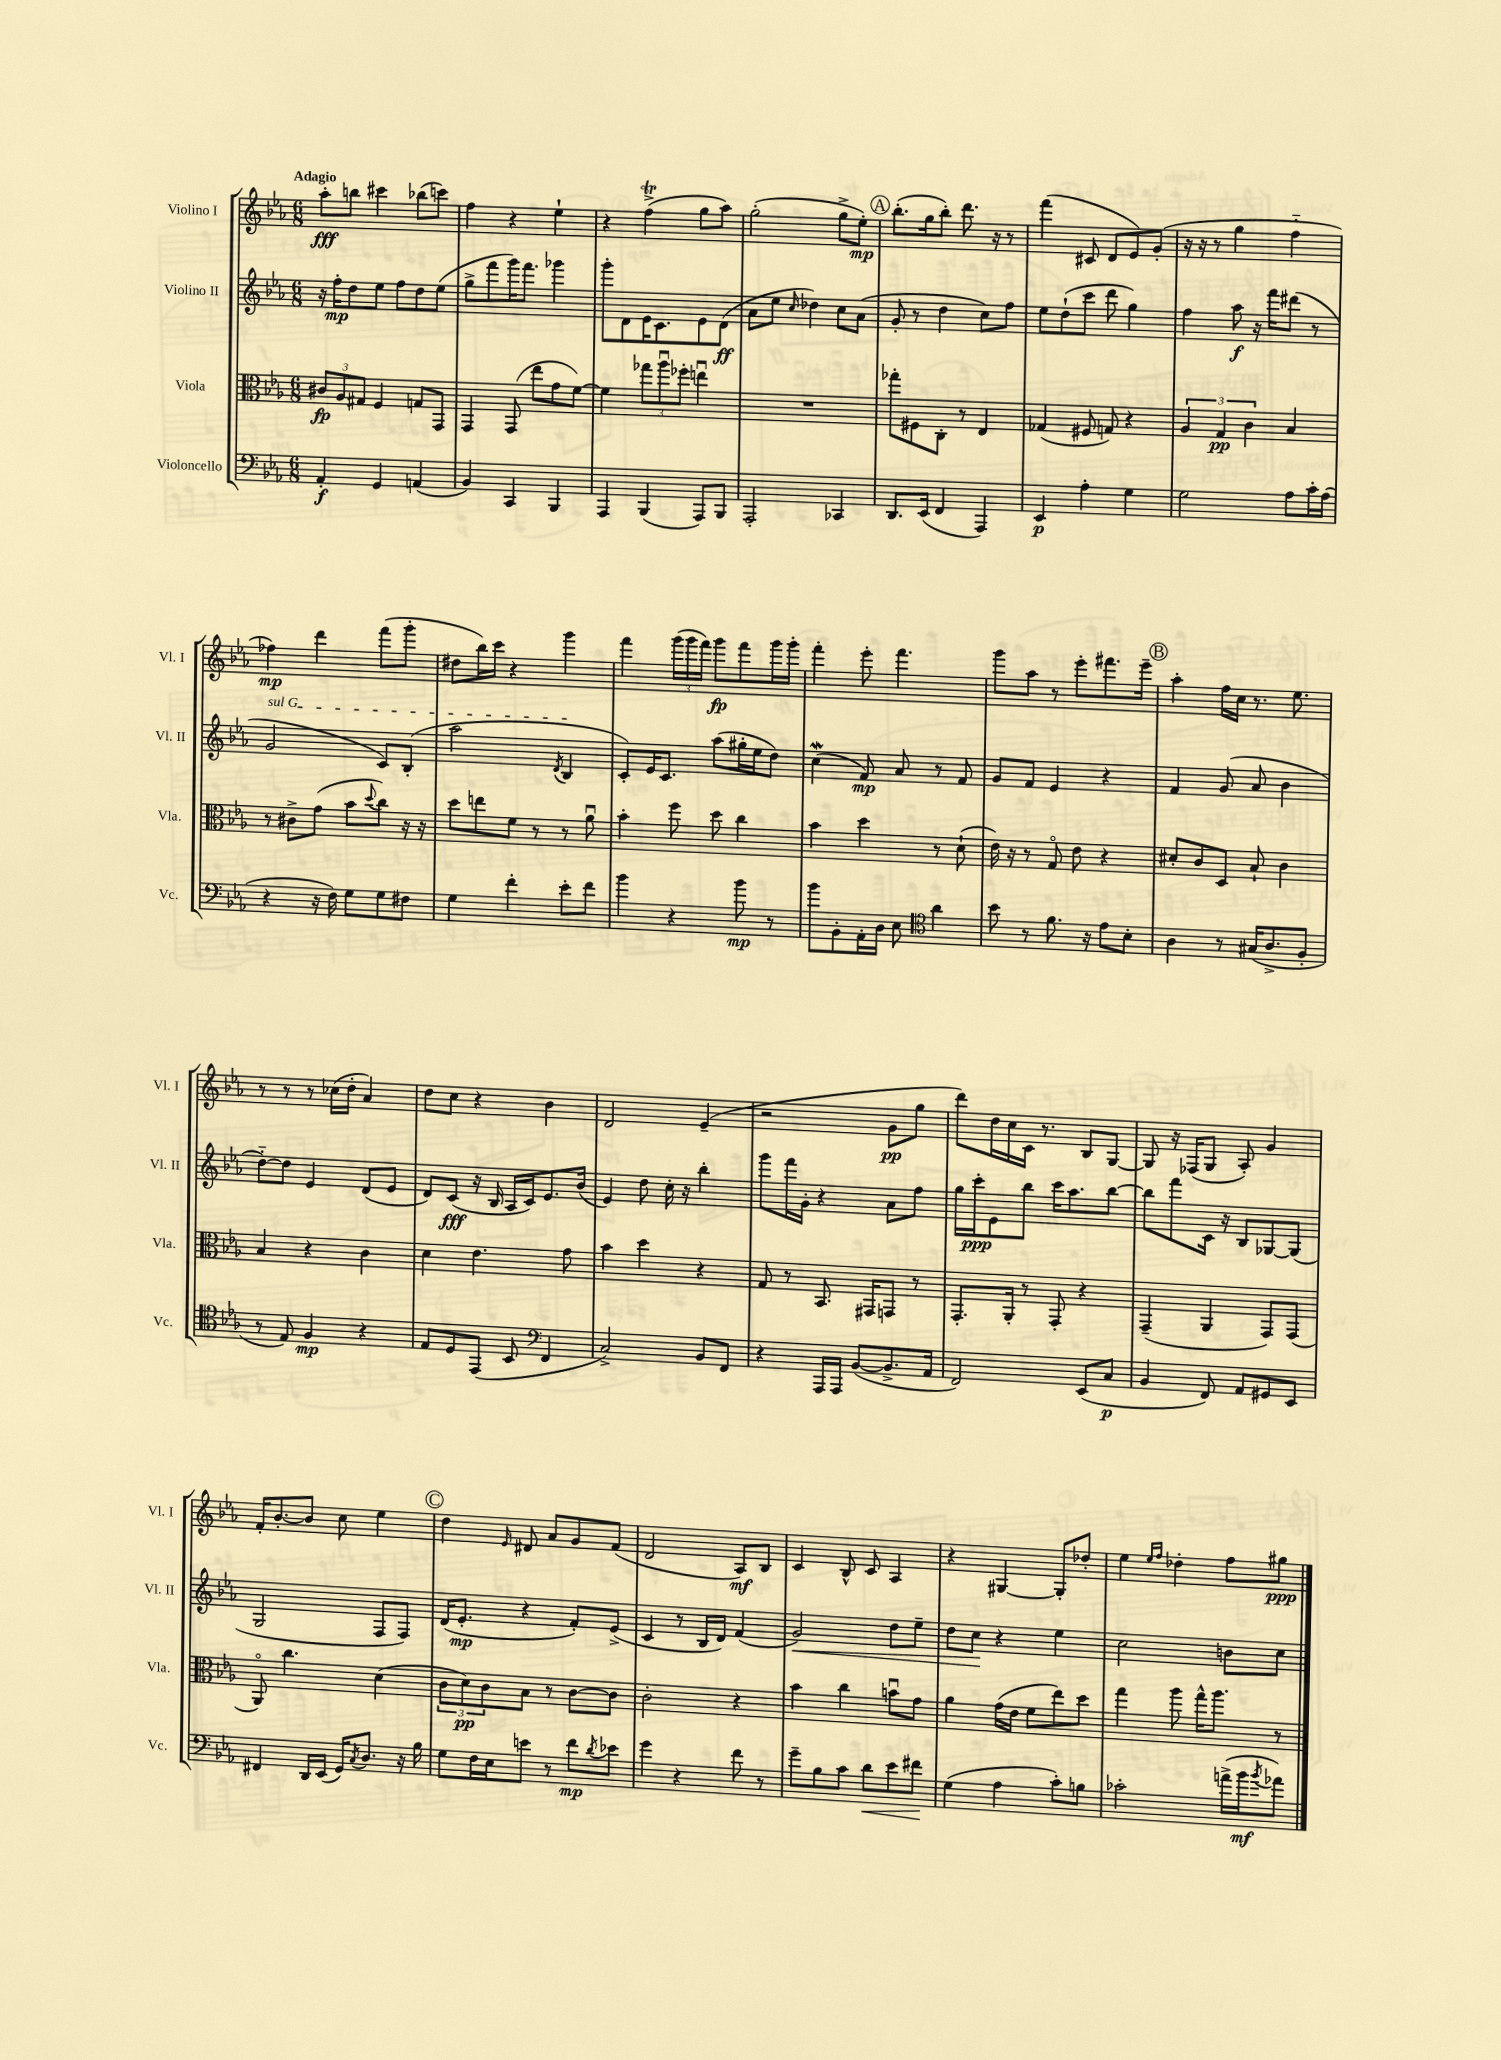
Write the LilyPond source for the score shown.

<<
\new StaffGroup <<
\new Staff = "s0" \with { instrumentName = "Violino I" shortInstrumentName = "Vl. I" } {
    \clef treble \key ees \major \numericTimeSignature \time 6/8 \tempo "Adagio"
    aes''8-.\fff b''8 cis'''4 bes''8( c'''8) |
    f''4 r4 ees''4-! |
    r4 f''4->\trill( g''8 aes''8) |
    g''2-.( g''8-> ees''8-.\mp) |
    \mark \markup { \circle "A" } bes''8.-.( g''16 bes''8-.) d'''8. r16 r8 |
    f'''4( cis'8 d'8 ees'8) g'8-.( |
    r16 r16 r8 g''4 f''4-_ |
    fes''4\mp) d'''4 f'''8( g'''8-. |
    dis''8 bes''16) c'''16 r4 g'''4 |
    f'''4 \tuplet 3/2 { g'''16( g'''16 f'''16) } g'''8\fp f'''8 g'''16 g'''16-. |
    f'''4-. ees'''8-. f'''4. |
    g'''8 aes''8 r8 ees'''8-. fis'''8. ees'''16-- |
    \mark \markup { \circle "B" } aes''4-. f''16 c''16 r8. ees''8. |
    r8 r8 r8 ces''16( d''16-. aes'4) |
    d''8 c''8 r4 bes'4 |
    d'2 ees'4--( |
    r2 g'8\pp g''8 |
    d'''8) d''16 c''16 c'16 r8. bes8 g8~ |
    g8 r16 fes16( g8 aes8-.) g'4 |
    f'16-. bes'8.~-. bes'8 c''8 ees''4 |
    \mark \markup { \circle "C" } d''4 \grace { ees'16 } dis'8 aes'8 g'8 f'8( |
    d'2 aes8\mf) bes8 |
    c'4 bes8-^ c'8 aes4 |
    r4 gis4~ gis8-. des''8-. |
    ees''4 \grace { ees''16 f''16 } des''4-. f''8 gis''8\ppp \bar "|." |
}
\new Staff = "s1" \with { instrumentName = "Violino II" shortInstrumentName = "Vl. II" } {
    \clef treble \key ees \major \numericTimeSignature \time 6/8
    r16 f''16-.\mp d''8 ees''8 f''8 d''8 ees''8( |
    g''8-> f'''8 g'''16) f'''8. ges'''4 |
    g'''8-. d'8 ees'16 c'8. ees'8 d'8\ff( |
    aes'8 ees''8 \grace { c''16 } des''4) c''8 aes'8( |
    \mark \markup { \circle "A" } g'8-. r8 d''4 c''8) f''8 |
    ees''8 d''8-!( c'''8 d'''8 g''4) |
    f''4 aes''8\f r16 f'''16 dis'''8( r8 |
    \once \override TextSpanner.bound-details.left.text = \markup { \italic "sul G" } g'2\startTextSpan c'8) bes8-.( |
    aes''2 \acciaccatura { d'8 } bes4\stopTextSpan |
    c'8-.) ees'16 c'8. aes''8( gis''16-. ees''16 d''8) |
    c''4\mordent( f'8\mp) aes'8 r8 f'8 |
    g'8 f'8 ees'4 r4 |
    \mark \markup { \circle "B" } f'4 g'8( aes'8 bes'4 |
    d''8~-_) d''8 ees'4 d'8( ees'8 |
    d'8) c'8\fff( r16 bes16 aes16 c'16) ees'8. bes'16( |
    ees'4) d''8 c''16-. r16 bes''4-. |
    g'''8 f'''16 g'16-. r4 aes'8 f''8 |
    g''16 c'''16-.\ppp ees'8 bes''8 c'''16 aes''8. bes''8~ |
    bes''8 f'''8 c'16 r16 bes8 ges8~ ges8( |
    g2 f8 f8) |
    \mark \markup { \circle "C" } d'16( ees'8.-.\mp r4 f'8-.) ees'8->( |
    c'4 r8 bes16 d'16) f'4( |
    g'2\<) d''8 ees''8-- |
    d''8 c''8\! r4 ees''4 |
    c''2 b'8 c''8 \bar "|." |
}
\new Staff = "s2" \with { instrumentName = "Viola" shortInstrumentName = "Vla." } {
    \clef alto \key ees \major \numericTimeSignature \time 6/8
    \tuplet 3/2 { cis'8\fp aes8 gis8 } f4 g8 g,8 |
    g,4 g,8( ees''8 g'8 f'8~) |
    f'4 \tuplet 3/2 { ges''8 aes''8\downbow fes''8-. } e''4\downbow |
    R2. |
    \mark \markup { \circle "A" } ges''8-. fis8 c8-. r8 ees4 |
    ges4( fis8 g8) r4 |
    \tuplet 3/2 { aes4 g4\pp c'4 } bes4 |
    r8 cis'8-> g'8( bes'8 \appoggiatura { d''8 } c''8) r16 r16 |
    d''8 e''8 f'8 r8 r8 aes'8\downbow |
    bes'4-. f''8 d''8 c''4 |
    bes'4 d''4 r8 d'8-!( |
    ees'16) r16 r8 g8\flageolet ees'8 r4 |
    \mark \markup { \circle "B" } dis'8-. c'8 d8 bes8-! c'4 |
    bes4 r4 c'4 |
    d'4 ees'4. g'8 |
    bes'4 d''4 r4 |
    g8 r8 bes,8. gis,16 g,8 r8 |
    g,8.-. aes,16-. r8 g,8-. r4 |
    g,4--( aes,4 g,8) g,8( |
    aes,8\flageolet) c''4. d'4( |
    \mark \markup { \circle "C" } \tuplet 3/2 { c'8 d'8\pp) c'8 } bes8 r8 c'8~ c'8 |
    c'2-. r4 |
    bes'4 c''4 b'8\downbow g'8 |
    aes'4 g'16( ees'16 f'8 ees''8) d''8 |
    g''4 aes''8 g''16-^ aes''8. r8 \bar "|." |
}
\new Staff = "s3" \with { instrumentName = "Violoncello" shortInstrumentName = "Vc." } {
    \clef bass \key ees \major \numericTimeSignature \time 6/8
    aes,4-.\f g,4 a,4( |
    bes,4) c,4 bes,,4 |
    aes,,4 bes,,4( aes,,8) bes,,8 |
    aes,,2-. ces,4 |
    \mark \markup { \circle "A" } d,8. ees,16( f,4 aes,,4) |
    ees,4\p aes4-. g4 |
    g2 aes8 c'16-. aes16( |
    r4 r16 f16) g8 g8 fis8 |
    g4 f'4-. ees'8-. f'8 |
    bes'4 r4 bes'8\mp r8 |
    bes'8 bes,8-. aes,16-. d16 ees8 \clef tenor aes'4 |
    bes'8 r8 f'8. r16 ees'8 bes8-. |
    \mark \markup { \circle "B" } aes4 r8 gis16( aes8.-> f8-. |
    r8 ees8) f4\mp r4 |
    ees8 d8 ees,8( bes,8 \clef bass f,4 |
    c2->) bes,8 f,8 |
    r4 aes,,16 aes,,16 bes,8~( bes,8.-> aes,16 |
    f,2) ees,8( c8\p |
    bes,4 f,8) aes,8 gis,8 ees,8 |
    fis,4 d,16 ees,16( g,16) \acciaccatura { c8 } d8. r16 bes16 |
    \mark \markup { \circle "C" } g8 f16 ees16 e'8 r8 f'8\mp \acciaccatura { d'8 } ees'8 |
    g'4 r4 f'8 r8 |
    g'8-- bes8 c'8 d'8\< ees'8 fis'8\! |
    g4( aes4 c'8-.) b8 |
    ces'2-. a'16->( bes'16\mf \acciaccatura { bes'8 } aes'8) \bar "|." |
}
>>
>>
\layout { \context { \Score \remove "Bar_number_engraver" } }
